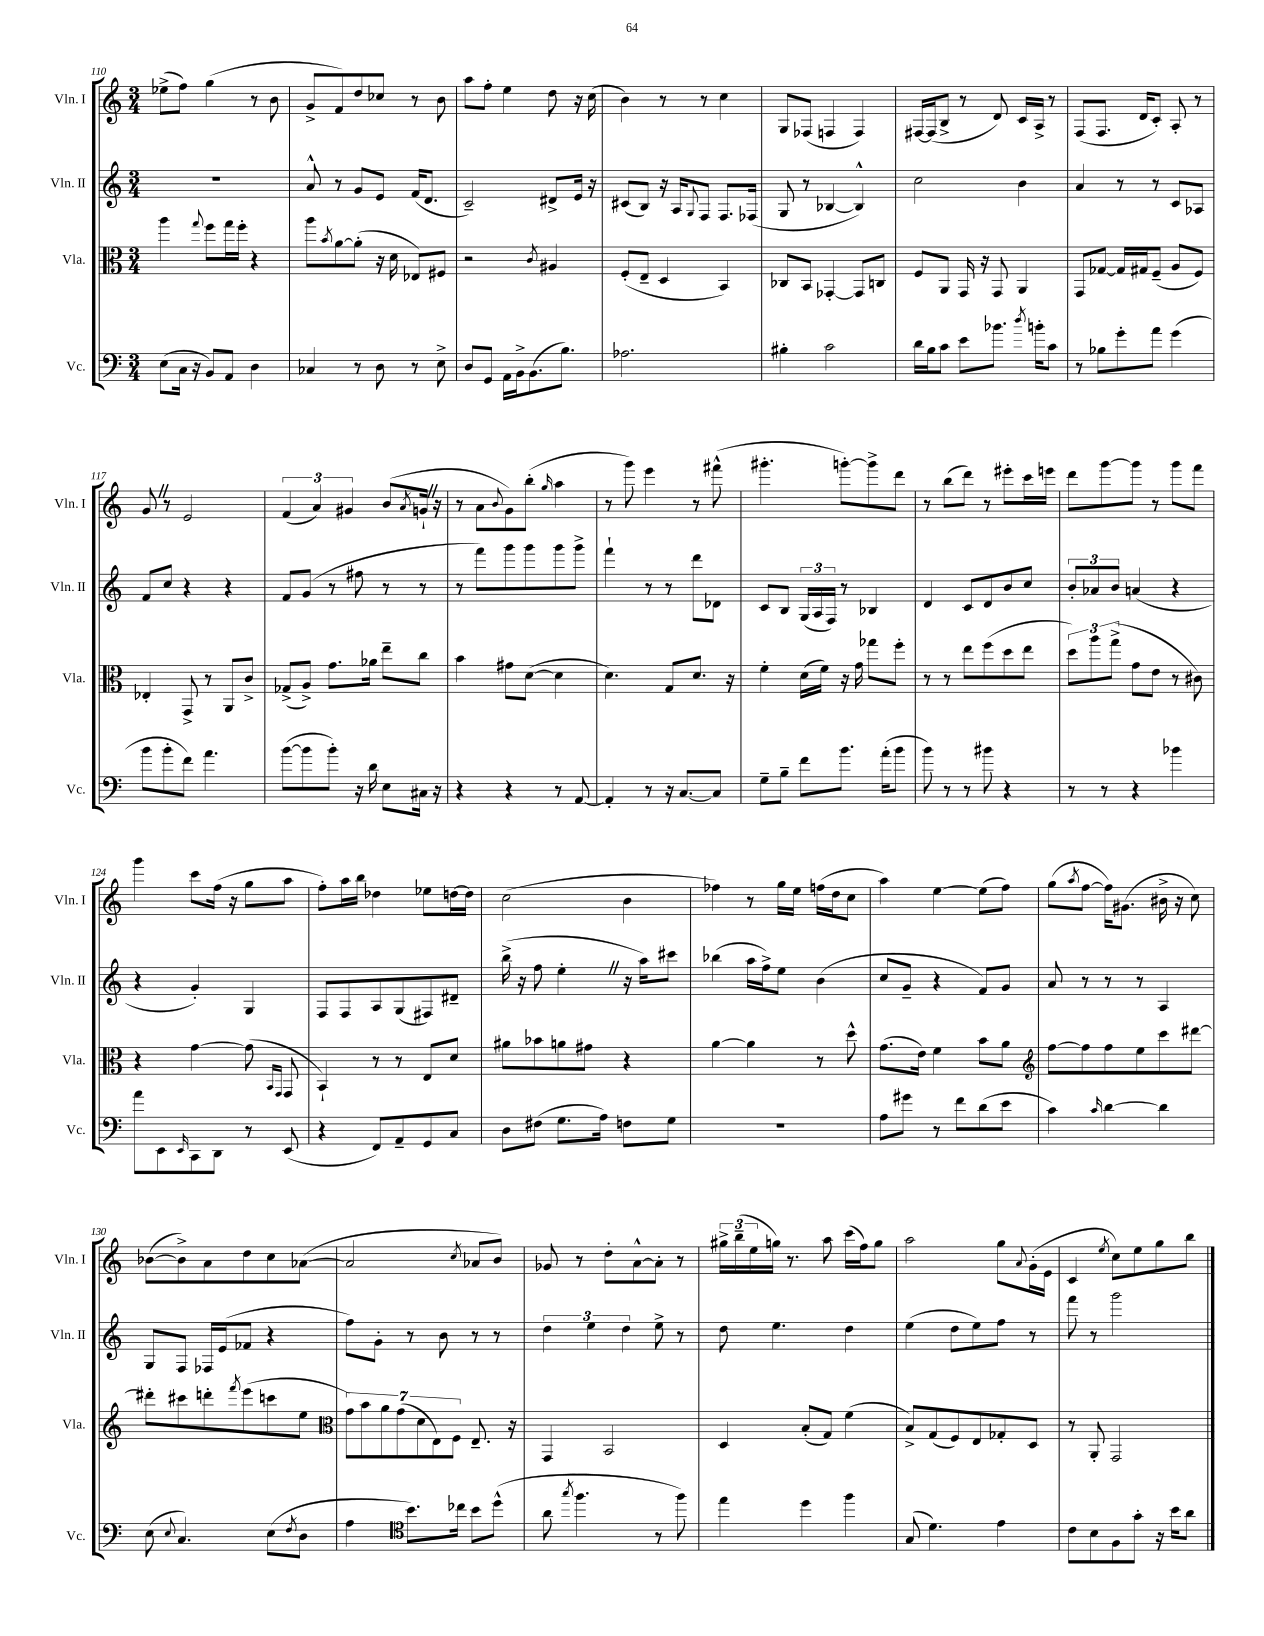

**kern	**kern	**kern	**kern
*staff4	*staff3	*staff2	*staff1
*clefF4	*clefC3	*clefG2	*clefG2
*k[]	*k[]	*k[]	*k[]
*M3/4	*M3/4	*M3/4	*M3/4
(8E\L	4aa\	2.r	(8ee-^\L
16C\Jk	.	.	8ff\J)
16r	.	.	.
.	8qqgg/	.	.
8BB/L)	8ff\L	.	(4gg\
8AA/J	16gg\L	.	.
.	16ff'\JJ	.	.
4D\	4r	.	8r
.	.	.	8b\
=	=	=	=
4C-/	8aa\L	8a^^/	8g^/L
.	8qb/	.	.
.	[8a\	8r	8f/)
8r	(8a'\]J	8g/L	8dd/
8D\	16r	8e/J	8cc-/J
.	16d\	.	.
8r	8E-/L)	(16f/LK	8r
.	.	8.d/J	.
8E^\	8F#/J	.	8b\
=	=	=	=
8D/L	2r	2c~/)	8aa\L
8GG/J	.	.	8ff'\J
16AA\LL	.	.	4ee\
16BB^\J	.	.	.
(8.BB\	.	.	.
.	8qc/	.	.
.	4A#/	8d#^/L	8dd\
8.B\J)	.	.	.
.	.	16e/Jk	16r
.	.	16r	(16cc\
=	=	=	=
2.A-\	(8F'/L	(8c#/L	4b\)
.	8E~/J	8B/J)	.
.	4D/	16r	8r
.	.	16A/LK	.
.	.	8qqG/	.
.	.	8F/J	8r
.	4BB/)	8.F/L	4cc\
.	.	(16F-/Jk	.
=	=	=	=
4B#'\	8C-/L	8G/	8G/L
.	8BB/J	8r	(8F-/J
2c\	[4GG-'/	[4B-/	4F/
.	8GG-/]L	4B-^^/])	4F/)
.	8C/J	.	.
=	=	=	=
16d\LL	8F/L	2cc\	[16F#/LL
16B\J	.	.	(16F#/]J
8c\J	8AA/J	.	8B^/J
8e\L	16GG/	.	8r
.	16r	.	.
8.b-\J	8GG/	.	8d/)
.	4AA/	4b\	16c/LL
8qdd/	.	.	.
16b'\LK	.	.	16A^/JJ
8c\J	.	.	8r
=	=	=	=
8r	8GG/L	4a/	(8F/L
8B-\L	[8G-/J	.	8.F/J
8g'\	16G-/]LL	8r	.
.	16G#/J	.	16d/LK
8a\J	(8F~/J	8r	8c'/J)
(4g\	8A/L	8c/L	8A'/
.	8F/J)	8A-/J	8r
=	=	=	=
8b\L	4E-'/	8f/L	8g/
8b'\	.	8cc/J	8r
8f\J)	8GG^/	4r	2e/
4.a\	8r	.	.
.	8AA/L	4r	.
.	8c^/J	.	.
=	=	=	=
([8b\L	(8G-^/L	8f/L	(6f/
8b\]	8A^/J)	(8g/J	.
.	.	.	6a/)
8b'\J)	8.g\L	8r	.
.	.	.	6g#/
16r	.	8ff#\	.
16d\	16a-\Jk	.	.
8E\L	8ee~\L	8r	(8b/L
.	.	.	8qa/
16C#\Jk	8cc\J	8r	16g`/Jk
16r	.	.	16r
=	=	=	=
4r	4b\	8r	8r
.	.	8fff\L)	8a\L
.	.	.	8qqb/
4r	8g#\L	8ggg\	8g\)
.	([8d\J	8ggg\	(8bb'\J
.	.	.	16qqgg/
8r	4d\]	8ggg\	4aa\
[8AA/	.	8ggg^\J	.
=	=	=	=
4AA'/]	4.d\)	4fff`\	8r
.	.	.	8ggg\)
8r	.	8r	4eee\
16r	8G/L	8r	.
[8.C/L	.	.	.
.	8.d/J	8ddd\L	8r
8C/]J	.	8d-\J	(8fff#^^\
.	16r	.	.
=	=	=	=
8G~\L	4f'\	8c/L	4.ggg#'\
8B~\J	.	8B/J	.
8f\L	(16d\LL	(24G/LL	.
.	.	24A/	.
.	16f\JJ)	.	.
.	.	24F/JJ)	.
8.b\J	16r	8r	[8ggg'\L)
.	16g\	.	.
.	8gg-\L	4B-/	8ggg^\]
(16a'\LK	.	.	.
8b\J	8ff'\J	.	8ddd\J
=	=	=	=
8b\)	8r	4d/	8r
8r	8r	.	(8bb\L
8r	8ee\L	8c/L	8ddd\J)
8b#\	(8ff\	8d/	8r
4r	8dd\	8b/	8eee#'\L
.	8ee\J	8cc/J	16ccc\L
.	.	.	16eee\JJ
=	=	=	=
8r	12dd\L)	12b'/L	8ddd\L
.	12aa\	12a-/	.
8r	.	.	[8ggg\
.	(12gg^\J	12b/J	.
4r	8g\L	(4a/	8ggg\]J
.	8e\J	.	8r
4b-\	8r	4r	8ggg\L
.	8c#\)	.	8fff\J
=	=	=	=
8a\L	4r	4r	4ggg\
8EE\	.	.	.
16qqEE/	.	.	.
8CC\	[4g\	4g'/)	8ccc\L
8DD\J	.	.	(16ff\Jk
.	.	.	16r
8r	(8g\]	4G/	8gg\L
.	16qqBB/LL	.	.
.	16qqGG/JJ	.	.
(8EE/	8GG/	.	8aa\J
=	=	=	=
4r	4BB`/)	8F/L	8ff'\L)
.	.	8F/	16aa\L
.	.	.	16bb\JJ
8FF/L)	8r	8A/	4dd-\
8AA~/	8r	(8G/	.
8GG/	8E/L	8F#/)	8ee-\L
8C/J	8d/J	8d#~/J	[16dd\L
.	.	.	16dd\]JJ
=	=	=	=
8D\L	8a#\L	(16bb^\	(2cc\
.	.	16r	.
(8F#\J	8b-\	8ff\	.
8.G\L	8a\	4ee'\	.
.	8g#\J	.	.
16A\Jk)	.	.	.
8F\L	4r	16r	4b\
.	.	16aa\LK)	.
8G\J	.	8ccc#\J	.
=	=	=	=
2.r	[4a\	(4bb-\	4ff-\)
.	4a\]	16aa\LL	8r
.	.	16ff^\J)	.
.	.	8ee\J	16gg\LL
.	.	.	16ee\JJ
.	8r	(4b\	(16ff\LL
.	.	.	16dd\J
.	8dd^^\	.	8cc\J
=	=	=	=
8A\L	(8.g\L	8cc/L	4aa\)
8g#\J	.	8g~/J	.
.	16e\Jk)	.	.
8r	4f\	4r	[4ee\
8f\L	.	.	.
(8d\	8b\L	8f/L)	(8ee\]L
8e\J	8a\J	8g/J	8ff\J)
=	=	=	=
*	*clefG2	*	*
4c\)	[8ff\L	8a/	(8gg\L
.	.	.	8qaa/
.	8ff\]	8r	[8ff\J
16qqc/	.	.	.
[4d\	8ff\	8r	16ff\]LK)
.	.	.	(8.g#\J
.	8ee\	8r	.
4d\]	8ccc\	4A/	16b#^\
.	.	.	16r
.	[8ddd#\J	.	8cc\)
=	=	=	=
(8E\	8ddd#'\]L	8G/L	([8b-\L
8qqE/	.	.	.
4.C/)	8ccc#\	8F/J	8b-^\])
.	8ddd'\	16F-/LL	8a\
.	.	(16e/J	.
.	8qfff/	.	.
.	(8eee\	8f-/J	8dd\
(8E\L	8ccc\	4r	8cc\
8qF/	.	.	.
8D\J	8ee\J	.	([8a-\J
=	=	=	=
*	*clefC3	*	*
4A\	14g\L)	8ff\L)	2a-/]
.	14b\	.	.
.	.	8g'\J	.
.	14a\	.	.
.	(14g\	.	.
*clefC4	*	*	*
8.b\L)	.	8r	.
.	14d\	.	.
.	14E\)	.	.
.	.	8b\	.
.	14F\J	.	.
16cc-\Jk	.	.	.
.	.	.	8qcc/
8b\L	8.E~/	8r	8a-/L
(8dd^^\J	.	8r	8b/J)
.	16r	.	.
=	=	=	=
8a\	4GG/	6dd\	8g-/
8qgg/	.	.	.
4.ff\	.	.	8r
.	.	6ee\	.
.	2BB/	.	8dd'\L
.	.	6dd\	.
.	.	.	[8a^^\
8r	.	8ee^\	8a'\]J
8ff\)	.	8r	8r
=	=	=	=
4ee\	4D/	8dd\	24gg#^\LL
.	.	.	(24bb~\
.	.	.	24ee\
.	.	4.ee\	16gg\JJ)
.	.	.	8.r
4dd\	(8B'/L	.	.
.	8G/J)	.	8aa\
4ff\	(4f\	4dd\	(16ccc\LL
.	.	.	16ff\J)
.	.	.	8gg\J
=	=	=	=
(8G/	8B^/L)	(4ee\	2aa\
4.d\)	(8G/	.	.
.	8F/)	8dd\L	.
.	8E/	8ee\)	.
4e\	8G-'/	8ff\J	8gg\L
.	.	.	8qqa/
.	8D/J	8r	(16g'\L
.	.	.	16e\JJ
=	=	=	=
8c\L	8r	8fff\	4c/
8B\	8AA'/	8r	.
.	.	.	8qee/
8F\	2GG/	2ggg\	8cc\L)
8g'\J	.	.	8ee\
16r	.	.	8gg\
16b\LK	.	.	.
8a\J	.	.	8bb\J
==	==	==	==
*-	*-	*-	*-
